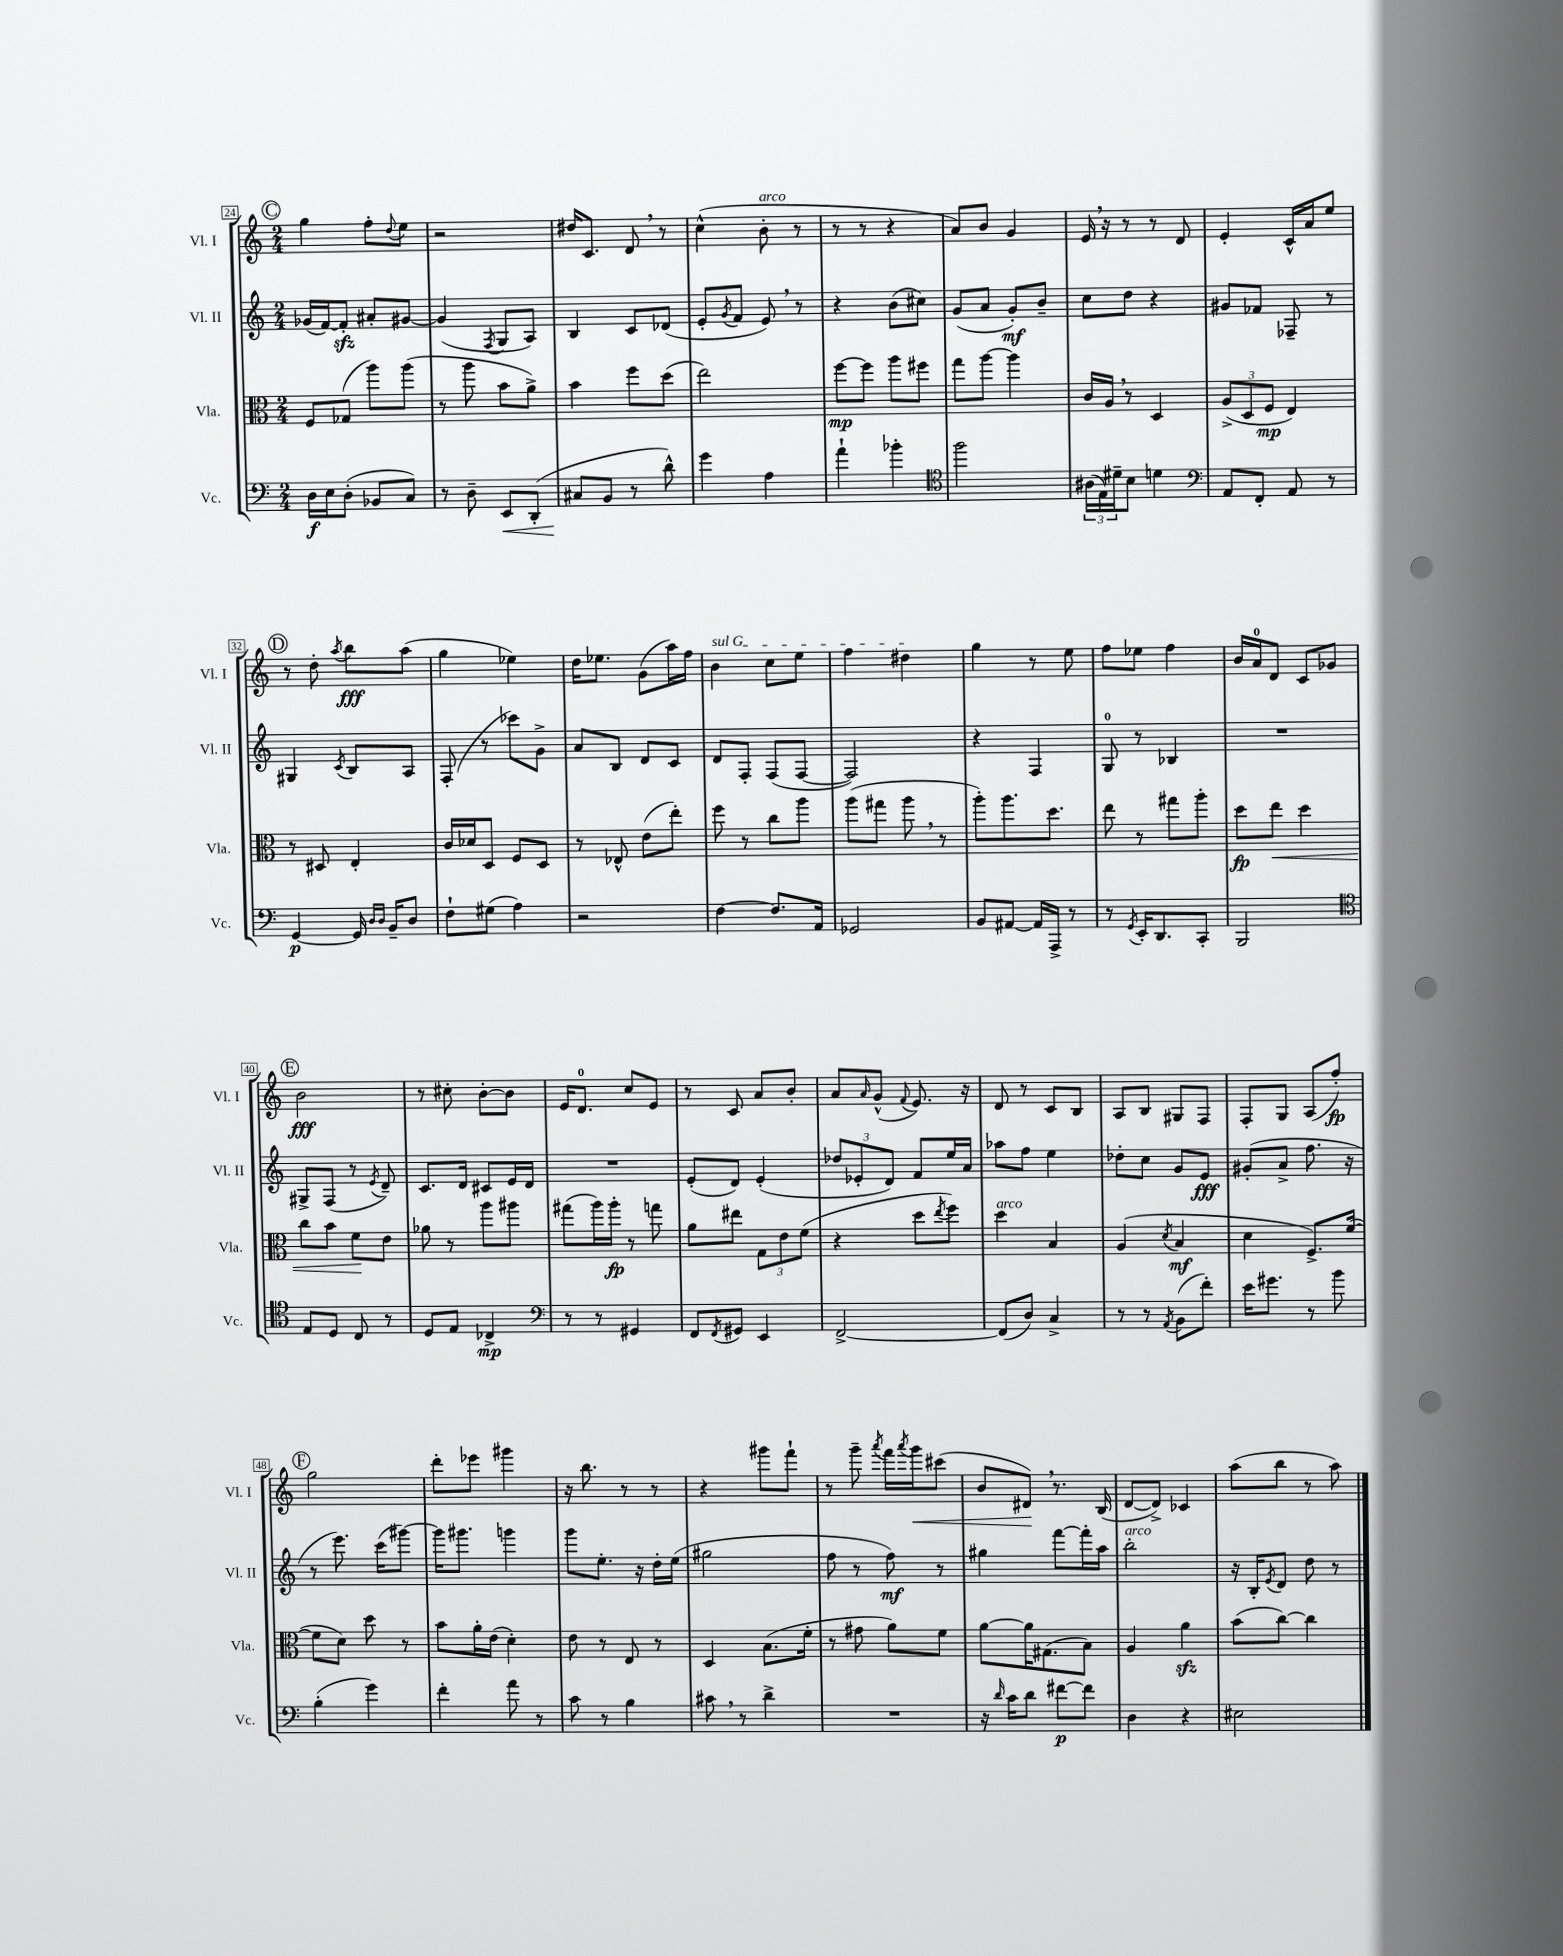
<<
\new StaffGroup <<
\new Staff = "s0" \with { instrumentName = "Vl. I" shortInstrumentName = "Vl. I" } {
    \clef treble \key c \major \numericTimeSignature \time 2/4
    \mark \markup { \circle "C" } g''4 f''8-. \appoggiatura { d''8 } e''8 |
    r2 |
    dis''16 c'8. d'8 \breathe r8 |
    c''4-^( b'8-.^\markup { \italic "arco" } r8 |
    r8 r8 r4 |
    a'8) b'8 g'4 |
    e'16 \breathe r16 r8 r8 d'8 |
    e'4-. c'16-^ a'16 e''8 |
    \mark \markup { \circle "D" } r8 d''8-. \acciaccatura { a''8 } b''8\fff a''8( |
    g''4 ees''4) |
    d''16 ees''8. g'8( a''16) f''16 |
    \once \override TextSpanner.bound-details.left.text = \markup { \italic "sul G" } b'4\startTextSpan c''8 e''8 |
    f''4 dis''4\stopTextSpan |
    g''4 r8 e''8 |
    f''8 ees''8 f''4 |
    b'16 a'16-0 d'8 c'8 ges'8 |
    \mark \markup { \circle "E" } b'2\fff |
    r8 cis''8-. b'8~-. b'8 |
    e'16 d'8.-0 c''8 e'8 |
    r8 c'8 a'8 b'8-. |
    a'8 \grace { a'16 } g'8-^( \appoggiatura { f'8 } e'8.) r16 |
    d'8 r8 c'8 b8 |
    a8 b8 gis8 f8 |
    f8-. g8 a8( f''8-.\fp) |
    \mark \markup { \circle "F" } g''2 |
    d'''8-. ees'''8 gis'''4 |
    r16 b''8. r8 r8 |
    r4 gis'''8 f'''8-! |
    r8 g'''8-- \acciaccatura { a'''8 } f'''16 \acciaccatura { a'''8 } g'''16\< cis'''8( |
    b'8 dis'8\!) \breathe r8. b16( |
    d'8~ d'8->) ces'4 |
    a''8( b''8 r8 a''8) \bar "|." |
}
\new Staff = "s1" \with { instrumentName = "Vl. II" shortInstrumentName = "Vl. II" } {
    \clef treble \key c \major \numericTimeSignature \time 2/4
    \mark \markup { \circle "C" } ges'16( f'16~) f'8-.\sfz ais'8-. gis'8~ |
    gis'4( \acciaccatura { f8 } g8 a8) |
    b4 c'8 des'8( |
    e'8-. \acciaccatura { g'8 } f'8 e'8) \breathe r8 |
    r4 b'8( cis''8) |
    g'8( a'8 g'8-.\mf) b'8-- |
    c''8 d''8 r4 |
    gis'8 fes'8 fes8-- r8 |
    \mark \markup { \circle "D" } gis4 \acciaccatura { c'8 } b8 a8 |
    f8-.( r8 ces'''8) g'8-> |
    a'8 b8 d'8 c'8 |
    d'8 f8-. f8( f8~ |
    f2) |
    r4 f4 |
    g8-0 r8 bes4 |
    R2 |
    \mark \markup { \circle "E" } gis8-> f8( r8 \acciaccatura { e'8 } d'8--) |
    c'8. d'16 cis'8 e'16 d'16 |
    R2 |
    e'8-.( d'8) e'4-.( |
    \tuplet 3/2 { des''8 ees'8-. d'8) } f'8 e''16 a'16 |
    aes''8 f''8 e''4 |
    des''8-. c''8 g'8 e'8\fff |
    gis'8-.( a'8-> f''8. r16 |
    \mark \markup { \circle "F" } r8 e'''8.) c'''16( gis'''8~) |
    gis'''16 gis'''8. g'''4 |
    g'''8 e''8.-. r16 d''16-. e''16( |
    gis''2 |
    f''8 r8 f''8\mf) r8 |
    gis''4 f'''8~ f'''16-. a''16 |
    b''2-.^\markup { \italic "arco" } |
    r16 b16-. \acciaccatura { e'8 } d'8 d''8 r8 \bar "|." |
}
\new Staff = "s2" \with { instrumentName = "Vla." shortInstrumentName = "Vla." } {
    \clef alto \key c \major \numericTimeSignature \time 2/4
    \mark \markup { \circle "C" } f8 ges8( a''8) a''8( |
    r8 a''8 b'8 a'8->) |
    b'4 f''8 d''8( |
    e''2) |
    f''8~\mp f''8 a''8 fis''8 |
    g''8 a''8~ a''4 |
    c'16 a16 \breathe r8 d4 |
    \tuplet 3/2 { a8->( d8 f8\mp } e4) |
    \mark \markup { \circle "D" } r8 dis8 e4-. |
    c'16 des'16 d8 f8 d8 |
    r8 ees8-^ e'8( e''8-.) |
    f''8 r8 c''8 a''8 |
    a''8( gis''8 a''8 \breathe r8 |
    a''8-.) a''8. d''8. |
    e''8 r8 gis''8 a''8-. |
    d''8\fp e''8\< d''4 |
    \mark \markup { \circle "E" } c''8 b'8 f'8\! e'8 |
    aes'8 r8 a''8 ais''8 |
    gis''8( a''16) a''16-.\fp r8 g''8 |
    a'8 eis''8 \tuplet 3/2 { g8 e'8 f'8( } |
    r4 d''8 \acciaccatura { e''8 } f''8) |
    d''4^\markup { \italic "arco" } b4 |
    a4( \acciaccatura { d'8 } b4\mf |
    d'4 f8.->) f'16~( |
    \mark \markup { \circle "F" } f'8 d'8) d''8 r8 |
    b'8 a'16-. e'16( d'4-.) |
    e'8 r8 e8 r8 |
    d4 b8.( f'16-. |
    r8 gis'8 a'8) f'8 |
    a'8~ a'16 gis8.( b8) |
    a4 a'4\sfz |
    b'8( c''8~) c''4 \bar "|." |
}
\new Staff = "s3" \with { instrumentName = "Vc." shortInstrumentName = "Vc." } {
    \clef bass \key c \major \numericTimeSignature \time 2/4
    \mark \markup { \circle "C" } d16\f e16 d8-.( bes,8 c8) |
    r8 d8-- e,8\< d,8-.( |
    cis8\! b,8 r8 d'8-^) |
    g'4 a4 |
    a'4-! bes'4-. |
    \clef tenor f''2 |
    \tuplet 3/2 { ais16( e16) dis'16-- } b8 d'4 |
    \clef bass a,8 f,8-. a,8 r8 |
    \mark \markup { \circle "D" } g,4~\p g,16 \grace { d16 d16 } b,16-- d8 |
    f8-! gis8( a4) |
    r2 |
    f4~ f8. a,16 |
    ges,2 |
    b,8 ais,8~ ais,16 a,,16-> r8 |
    r8 \acciaccatura { g,8 } e,16-. d,8. c,8-. |
    b,,2 |
    \mark \markup { \circle "E" } \clef tenor e8 d8 c8 r8 |
    d8 e8 ces4->\mp |
    \clef bass r8 r8 gis,4 |
    f,8 \acciaccatura { f,8 } gis,8 e,4 |
    f,2~-> |
    f,8( d8) c4-> |
    r8 r8 \acciaccatura { a,8 } b,8( f'8-.) |
    e'16 gis'8. r8 b'8 |
    \mark \markup { \circle "F" } b4-.( g'4) |
    f'4-. a'8 r8 |
    c'8 r8 b4 |
    cis'8 \breathe r8 d'4-> |
    R2 |
    r16 \grace { d'16 } c'16 d'8 fis'8~\p fis'8 |
    d4 r4 |
    eis2 \bar "|." |
}
>>
>>
\layout { \context { \Score currentBarNumber = #24 \override BarNumber.stencil = #(make-stencil-boxer 0.1 0.3 ly:text-interface::print) } }
